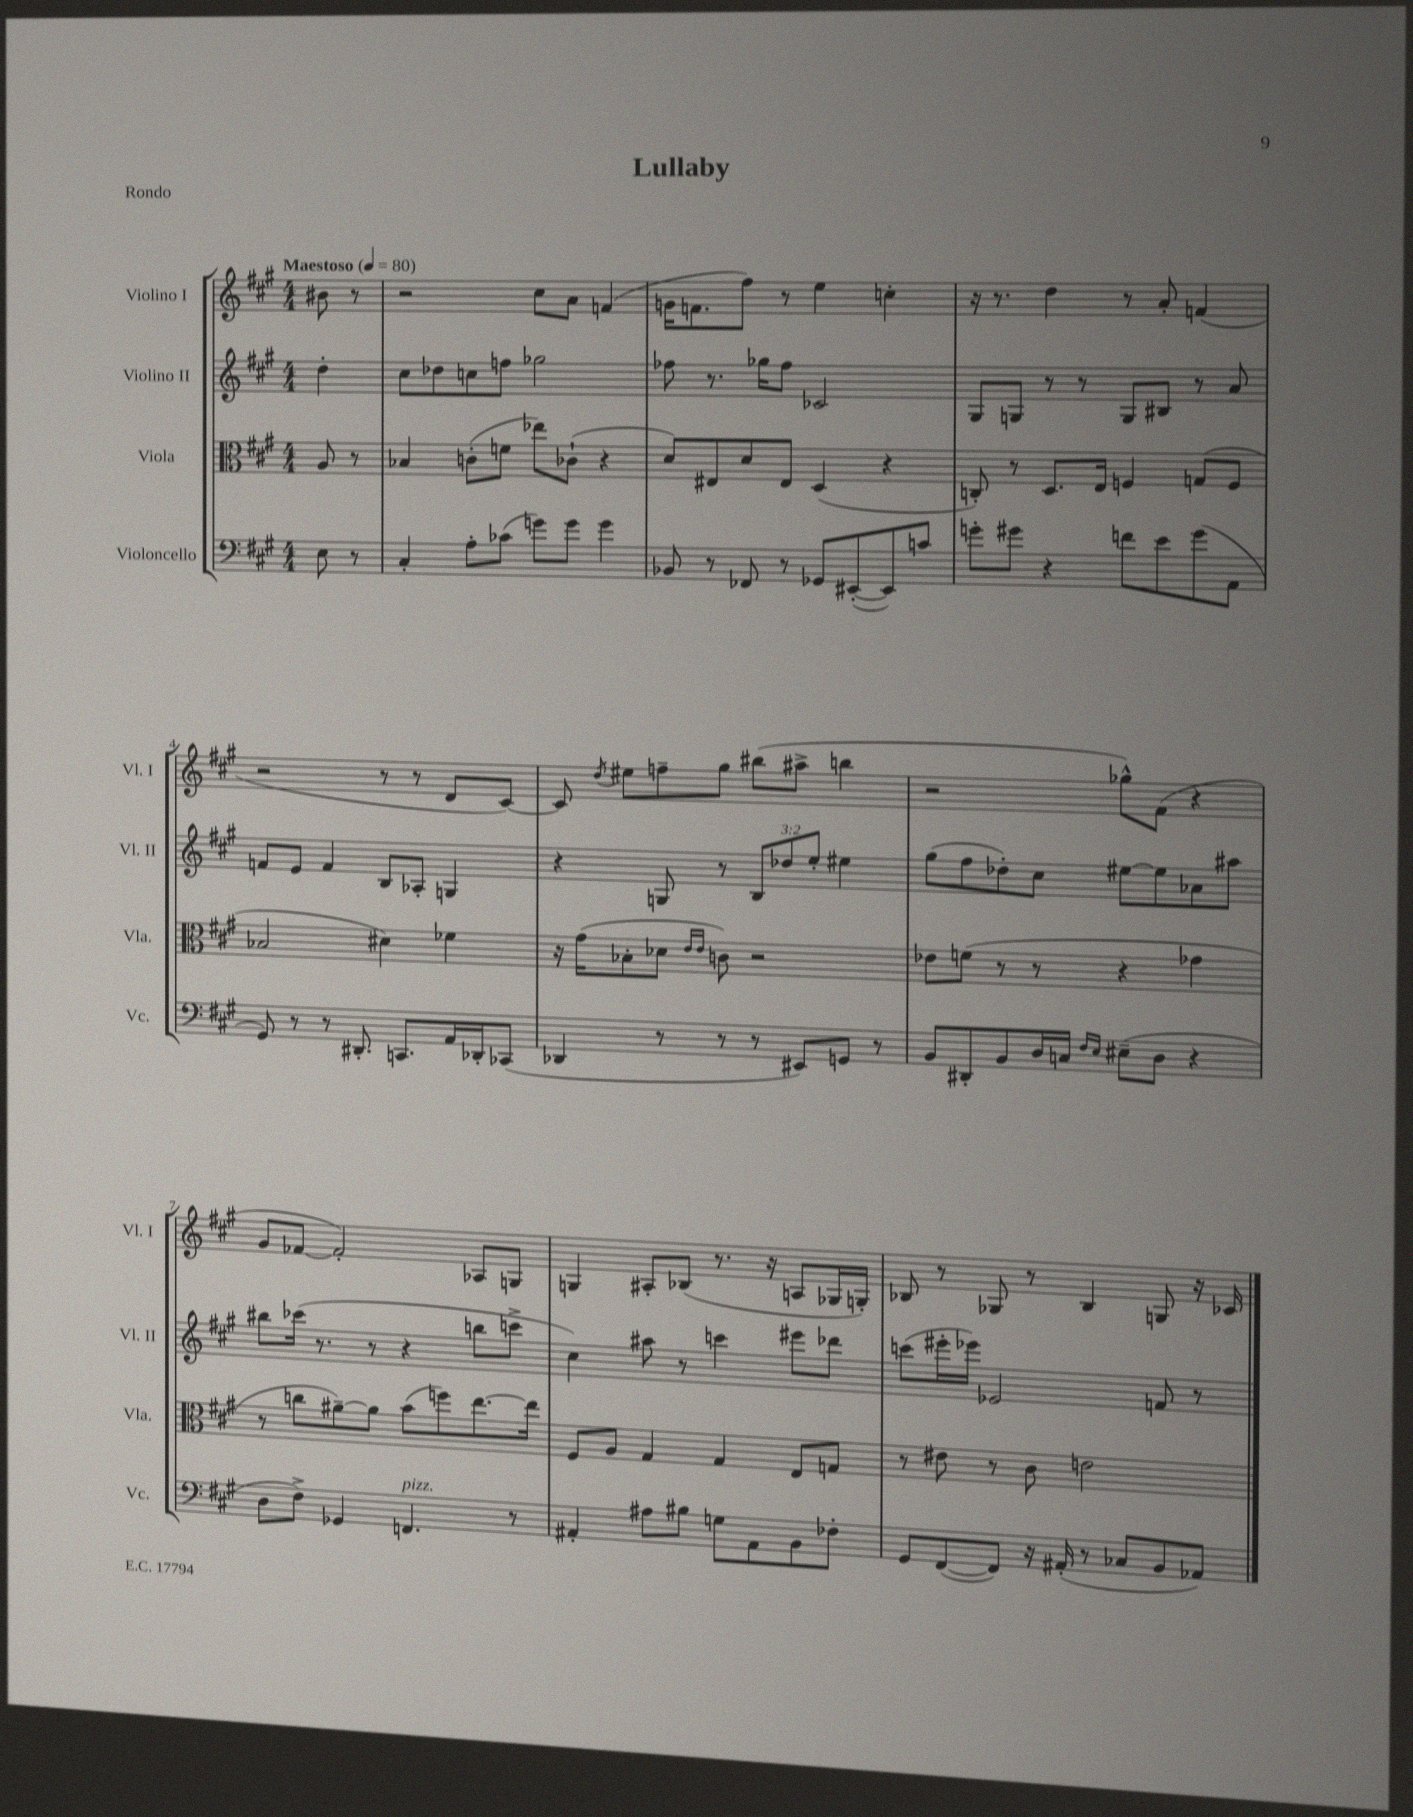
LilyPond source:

\header { title = "Lullaby" piece = "Rondo" }
<<
\new StaffGroup <<
\new Staff = "s0" \with { instrumentName = "Violino I" shortInstrumentName = "Vl. I" } {
    \clef treble \key a \major \numericTimeSignature \time 4/4 \partial 4 \tempo "Maestoso" 4 = 80
    \autoBeamOff bis'8 r8 |
    r2 cis''8[ a'8] f'4( |
    g'16[ f'8. fis''8]) r8 e''4 c''4-. |
    r16 r8. d''4 r8 a'8-. f'4( |
    r2 r8 r8 d'8[ cis'8]~) |
    cis'8 \acciaccatura { d''8 } eis''8[ f''8-- gis''8] bis''8[( ais''8]-> b''4 |
    r2 ges''8[-^) fis'8]( r4 |
    gis'8[ fes'8]~ fes'2-.) aes8[ g8] |
    g4 ais8[-. bes8]( r8. r16 a8[ ges16 g16]-.) |
    bes8 r8 ges8 r8 bes4 g8 r16 ces'16 \bar "|." |
}
\new Staff = "s1" \with { instrumentName = "Violino II" shortInstrumentName = "Vl. II" } {
    \clef treble \key a \major \numericTimeSignature \time 4/4 \override Staff.TupletNumber.text = #tuplet-number::calc-fraction-text \partial 4
    \autoBeamOff d''4-. |
    cis''8[ des''8 c''8 f''8] ges''2 |
    fes''8 r8. ges''16[ fes''8] ces'2 |
    gis8[ g8] r8 r8 g8[ bis8] r8 a'8 |
    f'8[ e'8] f'4 b8[ aes8]-. g4 |
    r4 g8 r8 \tuplet 3/2 { b8[ des''8 e''8]-. } eis''4 |
    gis''8[( fis''8 des''8-.) cis''8] eis''8[~ eis''8 aes'8 ais''8] |
    bis''8[ ces'''16]( r8. r8 r4 b''8[ c'''8]-> |
    cis''4) ais''8 r8 c'''4 eis'''8[ des'''8] |
    c'''8[( eis'''16-. ees'''16]) ees'2 f'8 r8 \bar "|." |
}
\new Staff = "s2" \with { instrumentName = "Viola" shortInstrumentName = "Vla." } {
    \clef alto \key a \major \numericTimeSignature \time 4/4 \partial 4
    \autoBeamOff a8 r8 |
    bes4 c'8[-.( f'8] ees''8[) ces'8]-!( r4 |
    d'8[) eis8 d'8 eis8] d4( r4 |
    c8-.) r8 d8.[ e16] f4 g8[( f8] |
    bes2 dis'4) fes'4 |
    r16 gis'16[( bes8-. des'8] \grace { e'16[ e'16] } c'8) r2 |
    ees'8[ f'8]( r8 r8 r4 ges'4 |
    r8 c''8[ ais'8~--) ais'8] b'8[( f''8) e''8.~ e''16] |
    fis8[ a8] gis4 gis4 e8[ g8] |
    r8 eis'8 r8 cis'8 e'2 \bar "|." |
}
\new Staff = "s3" \with { instrumentName = "Violoncello" shortInstrumentName = "Vc." } {
    \clef bass \key a \major \numericTimeSignature \time 4/4 \partial 4
    \autoBeamOff e8 r8 |
    cis4-. a8[-. ces'8]( g'8[) g'8] g'4 |
    bes,8 r8 fes,8 r8 ges,8[ eis,8~-.( eis,8) c'8] |
    g'8[-. gis'8] r4 f'8[ e'8 gis'8( a,8] |
    gis,8) r8 r8 dis,8.-. c,8.[ a,16 des,16-. ces,8]( |
    des,4 r8 r8 r8 eis,8[) g,8] r8 |
    b,8[ dis,8-. b,8 d16 c16] \grace { fis16[ e16] } eis8[--( d8] r4 |
    d8[ fis8]->) ges,4 f,4.^\markup { \italic "pizz." } r8 |
    ais,4-. ais8[ bis8] g8[ ais,8 b,8 fes8]-. |
    gis,8[ fis,8~( fis,8]) r16 ais,16-.( r8 ces8[ b,8 aes,8]) \bar "|." |
}
>>
>>
